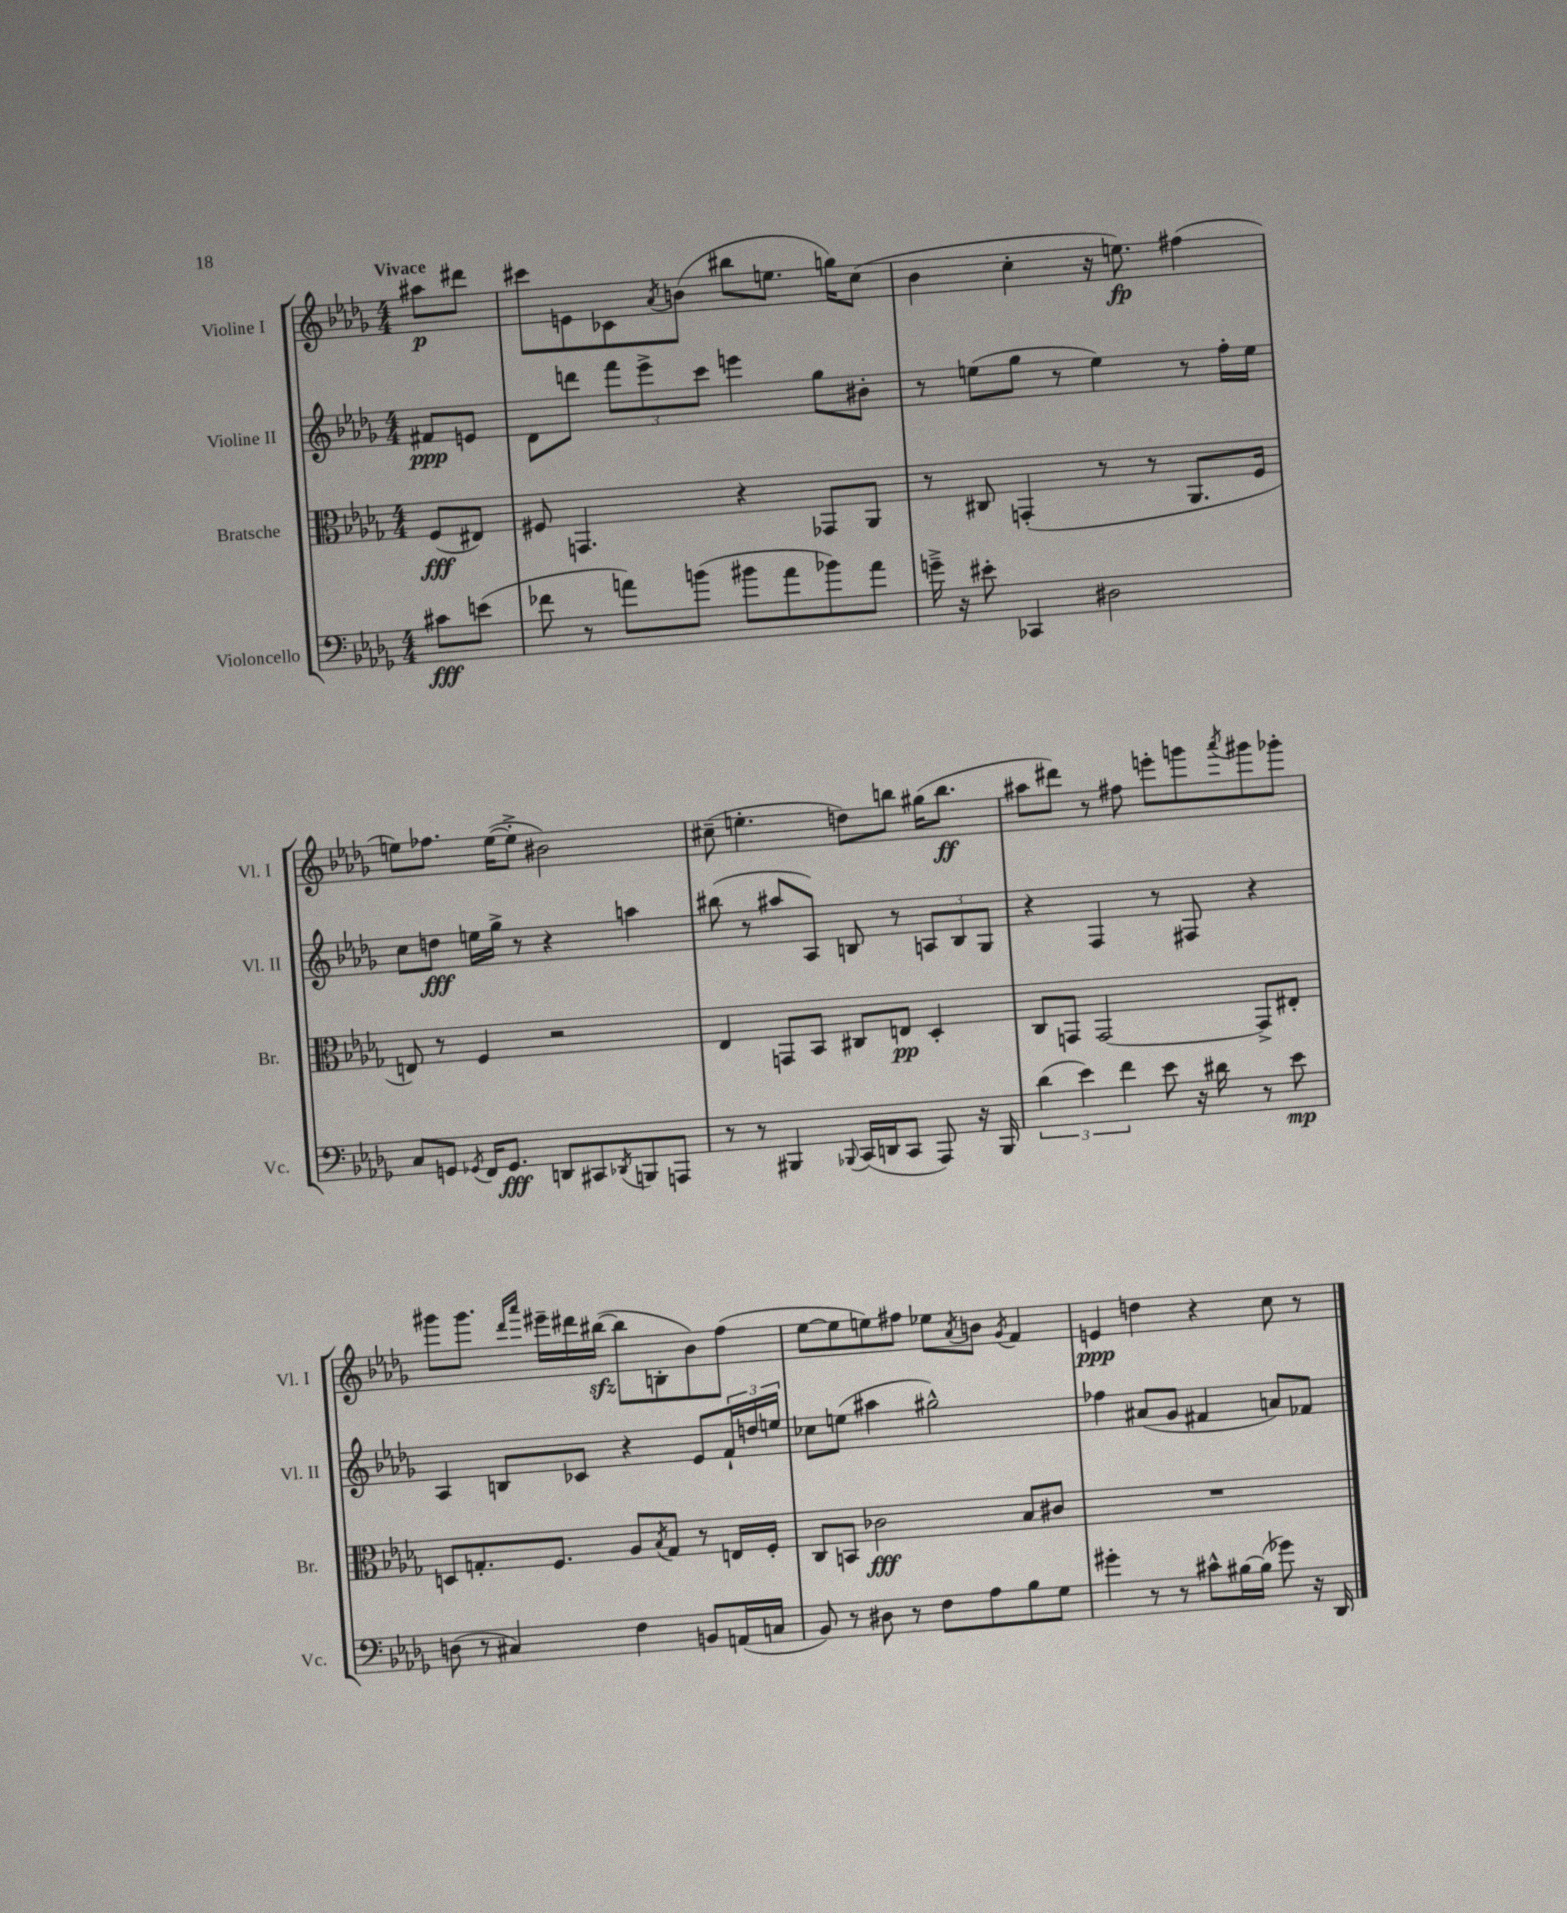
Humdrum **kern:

**kern	**dynam	**kern	**dynam	**kern	**dynam	**kern	**dynam
*part4	*part4	*part3	*part3	*part2	*part2	*part1	*part1
*staff4	*staff4	*staff3	*staff3	*staff2	*staff2	*staff1	*staff1
*I"Violoncello	*	*I"Bratsche	*	*I"Violine II	*	*I"Violine I	*
*I'Vc.	*	*I'Br.	*	*I'Vl. II	*	*I'Vl. I	*
*clefF4	*	*clefC3	*	*clefG2	*	*clefG2	*
*k[b-e-a-d-g-]	*	*k[b-e-a-d-g-]	*	*k[b-e-a-d-g-]	*	*k[b-e-a-d-g-]	*
*M4/4	*	*M4/4	*	*M4/4	*	*M4/4	*
=	=	=	=	=	=	=	=
!	!	!	!	!	!	!LO:TX:a:B:t=Vivace	!
8c#X\L	fff	(8F/L	fff	8f#X/L	ppp	8aa#X\L	p
(8en\J	.	8E#X/J)	.	8en/J	.	8ddd#X\J	.
=1	=1	=1	=1	=1	=1	=1	=1
8f-X\	.	8F#X/	.	8d-\L	.	8ccc#X\L	.
8r	.	4.GGn/	.	8dddn\J	.	8en\	.
8an\L)	.	.	.	12fff\L	.	8c-X\	.
.	.	.	.	12eee-^\	.	.	.
.	.	.	.	.	.	8qa-/	.
(8bn\J	.	.	.	.	.	(8bn\J	.
.	.	.	.	12ccc\J	.	.	.
8b#X\L	.	4r	.	4eeen\	.	8bb#X\L	.
8a\	.	.	.	.	.	8.een\J	.
8b-X\)	.	8GG-X/L	.	8gg-\L	.	.	.
.	.	.	.	.	.	16ggn\KL)	.
8a\J	.	8AA-/J	.	8b#X'\J	.	(8cc\J	.
=2	=2	=2	=2	=2	=2	=2	=2
16gn~^\	.	8r	.	8r	.	4b-\	.
16r	.	.	.	.	.	.	.
8e#X'\	.	8C#X/	.	(8een\L	.	.	.
4CC-X/	.	(4GGn'/	.	8gg-\J	.	4cc'\	.
.	.	.	.	8r	.	.	.
2D#X\	.	8r	.	4ee\)	.	16r	.
.	.	.	.	.	.	8.een\)	fp
.	.	8r	.	.	.	.	.
.	.	8.AA-/L	.	8r	.	(4ff#X\	.
.	.	.	.	16ff'\LL	.	.	.
.	.	16F/Jk	.	16ee\JJ	.	.	.
!!LO:LB:g=z
=3	=3	=3	=3	=3	=3	=3	=3
8C/L	.	8En/)	.	8cc\L	.	8een\L)	.
8GGn/J	.	8r	.	8ddn\J	fff	8.ff-X\J	.
8qGG-X/	.	.	.	.	.	.	.
16FF/KL	.	4F/	.	16een\LL	.	.	.
8.GG-/J	fff	.	.	16gg-^\JJ	.	([16ee\KL	.
.	.	.	.	8r	.	8ee'^\J]	.
8DDn/L	.	2r	.	4r	.	2b#X\)	.
8CC#X/	.	.	.	.	.	.	.
8qDD-X/	.	.	.	.	.	.	.
8BBBn/	.	.	.	4aan\	.	.	.
8AAAn/J	.	.	.	.	.	.	.
=4	=4	=4	=4	=4	=4	=4	=4
8r	.	4E-/	.	(8bb#X\	.	(8cc#X~\	.
8r	.	.	.	8r	.	4.een'\	.
4BBB#X/	.	8GGn/L	.	8aa#X/L	.	.	.
.	.	8BB-/J	.	8A-/J)	.	.	.
8qqBBB-X/	.	.	.	.	.	.	.
(16CC/LL	.	8C#X/L	.	8Bn/	.	8ddn\L)	.
16DDn/J	.	.	.	.	.	.	.
8CC/J	.	8En/J	pp	8r	.	8bbn\J	.
8AAA-/)	.	4D-'/	.	12An/L	.	(16gg#X\KL	.
.	.	.	.	.	.	8.bb\J	ff
.	.	.	.	12B/	.	.	.
16r	.	.	.	.	.	.	.
.	.	.	.	12G-/J	.	.	.
16BBB-/	.	.	.	.	.	.	.
=5	=5	=5	=5	=5	=5	=5	=5
(6d-\	.	8C/L	.	4r	.	8aa#X\L	.
.	.	8GGn/J	.	.	.	8ddd#X\J)	.
6e-\)	.	.	.	.	.	.	.
.	.	[2GG/	.	4F/	.	8r	.
6f\	.	.	.	.	.	.	.
.	.	.	.	.	.	8ff#X\	.
8e-\	.	.	.	8r	.	8eeen'\L	.
16r	.	.	.	8F#X/	.	8gggn\	.
16d#X\	.	.	.	.	.	.	.
.	.	.	.	.	.	8qaaa-/	.
8r	.	8GG^/L]	.	4r	.	8ggg#X\	.
8e-\	mp	8E#X'/J	.	.	.	8ggg-X'\J	.
!!LO:LB:g=z
=6	=6	=6	=6	=6	=6	=6	=6
(8Dn\	.	8Dn/L	.	4A-/	.	8ggg#X\L	.
8r	.	8.Gn'/	.	.	.	8.ggg#\J	.
4C#X/)	.	.	.	8Bn/L	.	.	.
.	.	.	.	.	.	16qqddd-/LL	.
.	.	.	.	.	.	16qqaaa-/JJ	.
.	.	8.F/J	.	.	.	16eee#X~\LL	.
.	.	.	.	8c-X/J	.	16ddd#X\	.
.	.	.	.	.	.	([16bb#Xzz\JJ	.
4F\	.	8A-/L	.	4r	.	8bb#\L]	.
.	.	8qB-/	.	.	.	.	.
.	.	8G/J	.	.	.	8Bn'\	.
8BBn/L	.	8r	.	8e-/L	.	8b-\)	.
(16AAn/L	.	16En/LL	.	24f`/L	.	(8ff\J	.
.	.	.	.	24ddn/	.	.	.
16Cn/JJ	.	16F'/JJ	.	.	.	.	.
.	.	.	.	24een/JJ	.	.	.
=7	=7	=7	=7	=7	=7	=7	=7
8BB-/)	.	8C/L	.	8cc-X\L	.	[8ee-\L	.
8r	.	8BBn/J	.	(8een\J	.	8ee-\]	.
8D#X\	.	2c-X\	fff	4aa#X\	.	8een\)	.
8r	.	.	.	.	.	8ff#X\J	.
8F\L	.	.	.	2gg#X^^\)	.	8ee-X\L	.
.	.	.	.	.	.	8qa-/	.
8A-\	.	.	.	.	.	8bn\J	.
.	.	.	.	.	.	8qg-/	.
8B-\	.	8B-/L	.	.	.	4f/	.
8G-\J	.	8c#X/J	.	.	.	.	.
=8	=8	=8	=8	=8	=8	=8	=8
4g#X'\	.	1r	.	4ff-X\	.	4en/	ppp
8r	.	.	.	(8a#X/L	.	4ddn\	.
8r	.	.	.	8g-/J	.	.	.
8c#X^^\L	.	.	.	4f#X/	.	4r	.
[16B#X\L	.	.	.	.	.	.	.
(16B#\JJ]	.	.	.	.	.	.	.
8g-X\)	.	.	.	8an/L)	.	8cc\	.
16r	.	.	.	8f-X/J	.	8r	.
16DD-/	.	.	.	.	.	.	.
==	==	==	==	==	==	==	==
*-	*-	*-	*-	*-	*-	*-	*-
